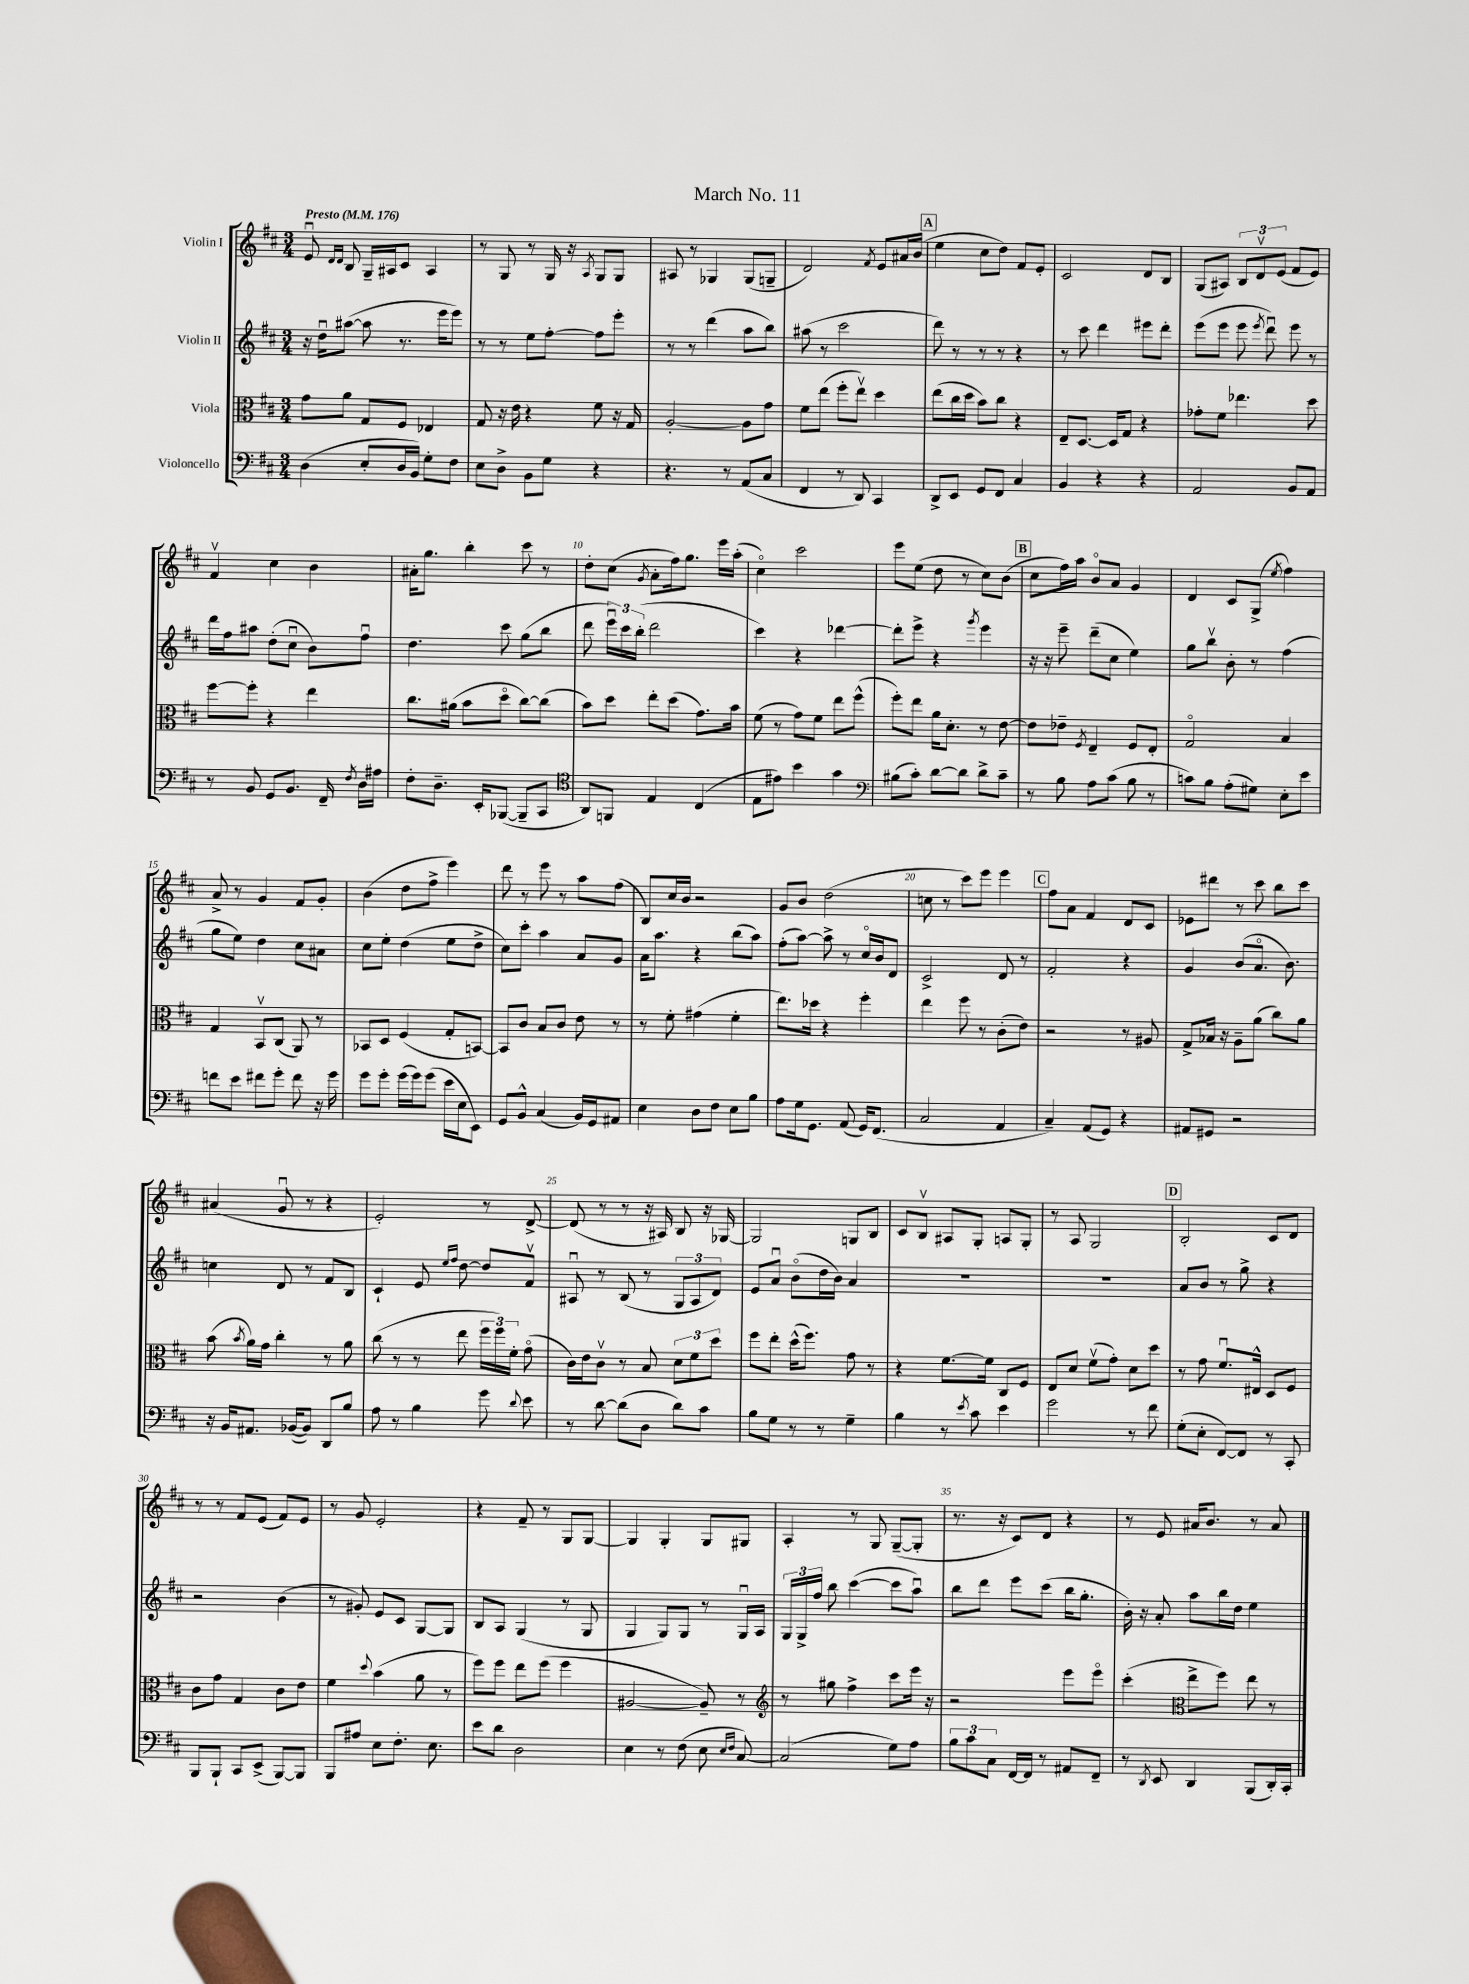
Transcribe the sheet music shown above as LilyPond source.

\header { title = "March No. 11" }
<<
\new StaffGroup <<
\new Staff = "s0" \with { instrumentName = "Violin I" } {
    \clef treble \key d \major \numericTimeSignature \time 3/4 \tempo "Presto" 4 = 176
    \autoBeamOff e'8\downbow \grace { d'16[ d'16] } b8 g16[-- ais16 cis'8] ais4 |
    r8 g8 r8 g16 r16 \acciaccatura { a8 } g8[ g8] |
    ais8 r8 ges4 ges8[( g8]-- |
    d'2) \acciaccatura { fis'8 } e'8[ ais'16 b'16]( |
    \mark \markup { \box "A" } e''4 cis''8[ d''8]) fis'8[ e'8]-. |
    cis'2 d'8[ b8] |
    g8[( ais8]) \tuplet 3/2 { b8[ d'8\upbow e'8]( } fis'8[ e'8]) |
    fis'4\upbow cis''4 b'4 |
    ais'16[-. g''8.] b''4-. cis'''8 r8 |
    d''8[-. cis''8]( \acciaccatura { g'8 } a'8[-. fis''16) g''8.] e'''16[ a''16]-.( |
    cis''4\flageolet) cis'''2 |
    e'''8[ e''8]( d''8 r8 cis''8[) b'8]( |
    \mark \markup { \box "B" } cis''8[ fis''16) a''16] b'8[\flageolet a'8] g'4 |
    d'4 cis'8[ g8]->( \acciaccatura { e''8 } fis''4) |
    a'8-> r8 g'4 fis'8[ g'8]-. |
    b'4( d''8[ fis''8]-> e'''4) |
    d'''8 r8 e'''8 r8 a''8[ fis''8]( |
    b8[) cis''16 b'16] r2 |
    g'8[ b'8] d''2( |
    c''8 r8 cis'''8[) e'''8] e'''4 |
    \mark \markup { \box "C" } fis''8[ a'8] fis'4 d'8[ cis'8] |
    ees'8[ dis'''8] r8 cis'''8 b''8[ cis'''8] |
    ais'4( g'8\downbow r8 r4 |
    e'2-.) r8 d'8~-> |
    d'8( r8 r8 r16 ais16) b8 r16 ges16~ |
    ges2 g8[ b8] |
    cis'8[ b8]\upbow ais8[ g8]-. a8[ g8]-. |
    r8 a8 g2 |
    \mark \markup { \box "D" } b2-. cis'8[ d'8] |
    r8 r8 fis'8[ e'8]( fis'8[) e'8] |
    r8 g'8 e'2-. |
    r4 fis'8-- r8 g8[ g8]~ |
    g4 g4-. g8[ gis8] |
    a4-. r8 g8 g8[~--( g8]-. |
    r8. r16 cis'8[) d'8] r4 |
    r8 e'8 ais'16[ b'8.] r8 ais'8 \bar "|." |
}
\new Staff = "s1" \with { instrumentName = "Violin II" } {
    \clef treble \key d \major \numericTimeSignature \time 3/4
    \autoBeamOff r16 d''16[\downbow ais''8]~( ais''8 r8. e'''16[ e'''8]) |
    r8 r8 e''8[ fis''8]~-. fis''8[ e'''8]-. |
    r8 r8 d'''4( a''8[ b''8]) |
    ais''8( r8 cis'''2 |
    \mark \markup { \box "A" } d'''8) r8 r8 r8 r4 |
    r8 cis'''8 d'''4 eis'''8[ d'''8]-. |
    e'''8[( e'''8] e'''8 \acciaccatura { e'''8 } d'''8\downbow) e'''8 r8 |
    d'''16[ fis''16 ais''8] d''8[-.( cis''8]\downbow b'8[) fis''8]\downbow |
    d''4. cis'''8 g''8[( b''8] |
    d'''8 \tuplet 3/2 { e'''16[\downbow) cis'''16 b''16]-.( } d'''2 |
    cis'''4) r4 des'''4~ |
    des'''8[-. e'''8]-> r4 \acciaccatura { g'''8 } e'''4 |
    \mark \markup { \box "B" } r16 r16 e'''8-- d'''8[--( cis''8] e''4) |
    g''8[ b''8]\upbow b'8-. r8 fis''4( |
    g''8[ e''8]) d''4 cis''8[ ais'8] |
    cis''8[ e''8]-. d''4( e''8[ d''8]-> |
    cis''8[) cis'''8]-. a''4 a'8[ g'8] |
    a'16[ a''8.] r4 b''8[( a''8]) |
    fis''8[-.( a''8]~) a''8-> r8 cis''16[\flageolet b'16 d'8] |
    cis'2-> d'8 r8 |
    \mark \markup { \box "C" } fis'2-. r4 |
    g'4 b'8[( a'8.]\flageolet b'8.) |
    c''4 d'8 r8 fis'8[ b8] |
    cis'4-! e'8 \grace { e''16[ fis''16] } d''8~ d''8[ fis'8]\upbow |
    ais8\downbow r8 b8( r8 \tuplet 3/2 { g8[ ais8 d'8]) } |
    e'8[ a'8]\downbow b'8[\flageolet( d''16 b'16]) a'4 |
    R2. |
    R2. |
    \mark \markup { \box "D" } a'8[ b'8] r8 g''8-> r4 |
    r2 b'4( |
    r8 gis'8-.) e'8[ cis'8] g8[~ g8] |
    b8[ a8] g4( r8 g8 |
    g4 g8[) g8] r8 g16[\downbow a16] |
    \tuplet 3/2 { g16[ g16-> fis''16] } b''8 cis'''4~( cis'''8[ a''8]\downbow) |
    b''8[ d'''8] e'''8[ cis'''8]( b''16[ g''8.]-. |
    b'16-.) r16 a'8-. a''8[ b''16 d''16] e''4 \bar "|." |
}
\new Staff = "s2" \with { instrumentName = "Viola" } {
    \clef alto \key d \major \numericTimeSignature \time 3/4
    \autoBeamOff g'8[ a'8] g8[ fis8] ees4 |
    g8 r16 e'16 r4 fis'8 r16 g16 |
    a2~-. a8[ g'8] |
    fis'8[ e''8]( fis''8[-. e''8]\upbow) d''4 |
    \mark \markup { \box "A" } e''8[( cis''16 d''16] b'8[) cis''8] r4 |
    e8[-- d8.]~ d16[ g8] r4 |
    ges'8[-. fis'8] ees''4. d''8 |
    fis''8[~ fis''8]-. r4 e''4 |
    cis''8.[ ais'16]( b'8[ d''8]\flageolet cis''8[~) cis''8]( |
    b'8[) d''8] e''8[-. d''8]( g'8.[) b'16] |
    fis'8( r8 g'8[) fis'8] e''8[ fis''8]-^( |
    fis''8[-.) e''8] a'16[ d'8.]-. r8 e'8~ |
    \mark \markup { \box "B" } e'8[ ees'8]-- \acciaccatura { fis8 } e4-- fis8[ e8]-. |
    g2\flageolet b4 |
    g4 b,8[\upbow cis8]( a,8) r8 |
    bes,8[ d8] fis4( g8[-. b,8]~) |
    b,8[ cis'8] b8[ cis'8] e'8 r8 |
    r8 fis'8-. gis'4( fis'4-. |
    e''8.[) des''16] r4 fis''4-. |
    e''4 fis''8 r8 cis'8[-.( e'8]) |
    \mark \markup { \box "C" } r2 r8 ais8 |
    g8[-> bes16] r16 a8[-- a'8]( cis''8[) a'8] |
    b'8( \acciaccatura { b'8 } a'16[) g'16] cis''4-. r8 a'8 |
    cis''8( r8 r8 e''8 \tuplet 3/2 { fis''16[ fis''16) fis'16]-. } g'8\flageolet( |
    cis'16[) e'16 cis'8]\upbow r8 b8 \tuplet 3/2 { d'8[ fis'8 d''8] } |
    fis''8[ e''8]-. d''16[-^( fis''8.]) g'8 r8 |
    r4 fis'8.[~ fis'16] cis8[ fis8] |
    e8[ d'8] fis'8[\upbow( g'8]-.) d'8[ d''8] |
    \mark \markup { \box "D" } r8 g'8 fis'8.[\downbow eis16]-^ d8[ fis8] |
    cis'8[ g'8] g4 cis'8[ e'8] |
    fis'4 \appoggiatura { d''8 } b'4( a'8 r8 |
    fis''8[) fis''8] e''8[ fis''8]( fis''4 |
    ais2~ ais8--) r8 |
    \clef treble r8 gis''8 fis''4-> cis'''8[ e'''16] r16 |
    r2 e'''8[ e'''8]\flageolet |
    cis'''4-.( \clef alto e''8[-> fis''8]) e''8 r8 \bar "|." |
}
\new Staff = "s3" \with { instrumentName = "Violoncello" } {
    \clef bass \key d \major \numericTimeSignature \time 3/4
    \autoBeamOff d4( e8[-. d16 b,16]) g8[-. fis8] |
    e8[ d8]-> b,8[ g8] r4 |
    r4. r8 a,8[( cis8] |
    fis,4 r8 d,8) cis,4 |
    \mark \markup { \box "A" } d,8[-> e,8] g,8[ fis,8] cis4 |
    b,4 r4 r4 |
    a,2 b,8[ a,8] |
    r8 b,8 g,8[ b,8.] fis,16-- \acciaccatura { fis8 } d16[ ais16] |
    fis8[-. d8.]-- e,16[-. bes,,8]~( bes,,8[-- cis,8] |
    \clef tenor a,8[) f,8] e4 cis4( |
    e8[ eis'8]) b'4 g'4 |
    \clef bass bis8[( cis'8]-.) d'8[~ d'8] d'8[-> cis'8]-- |
    \mark \markup { \box "B" } r8 b8 a8[ cis'8]( b8 r8 |
    c'8[) b8] a8[-.( gis8]) e8[-. e'8] |
    f'8[ e'8] fis'8[ g'8]-. fis'8 r16 g'16 |
    g'8[ g'8]-. g'16[( g'16) g'8]( e'16[ e16 e,8]) |
    g,8[ b,8]-^ cis4( b,16[) g,16 ais,8] |
    e4 d8[ fis8] e8[ b8] |
    a8[ g16 g,8.] a,8( g,16[) fis,8.]( |
    cis2 a,4 |
    \mark \markup { \box "C" } cis4--) a,8[( g,8]) r4 |
    ais,8[ gis,8] r2 |
    r16 b,16[ ais,8.] bes,16[~( bes,8]) d,8[ b8] |
    a8 r8 b4 g'8 \appoggiatura { d'8 } e'8 |
    r8 d'8~ d'8[( d8] d'8[) cis'8] |
    b8[ g8] r8 r8 g4-- |
    b4 r8 \acciaccatura { e'8 } cis'8 e'4 |
    g'2 r8 fis'8 |
    \mark \markup { \box "D" } g8[-.( e8]-. fis,8[~) fis,8] r8 cis,8-. |
    b,,8[ b,,8]-! cis,8[ e,8]->( b,,8[~) b,,8] |
    b,,8[ ais8] e8[ fis8.]-. e8. |
    e'8[ d'8] d2 |
    e4 r8 fis8( e8 \grace { e16[ fis16] } cis8~) |
    cis2( g8[) a8] |
    \tuplet 3/2 { b8[ cis'8 cis8] } fis,16[~ fis,16] r8 ais,8[ fis,8]-- |
    r8 \acciaccatura { d,8 } e,8 d,4 b,,8[( d,16-.) cis,16]-. \bar "|." |
}
>>
>>
\layout { \context { \Score \override BarNumber.break-visibility = ##(#f #t #t) barNumberVisibility = #(every-nth-bar-number-visible 5) } }
